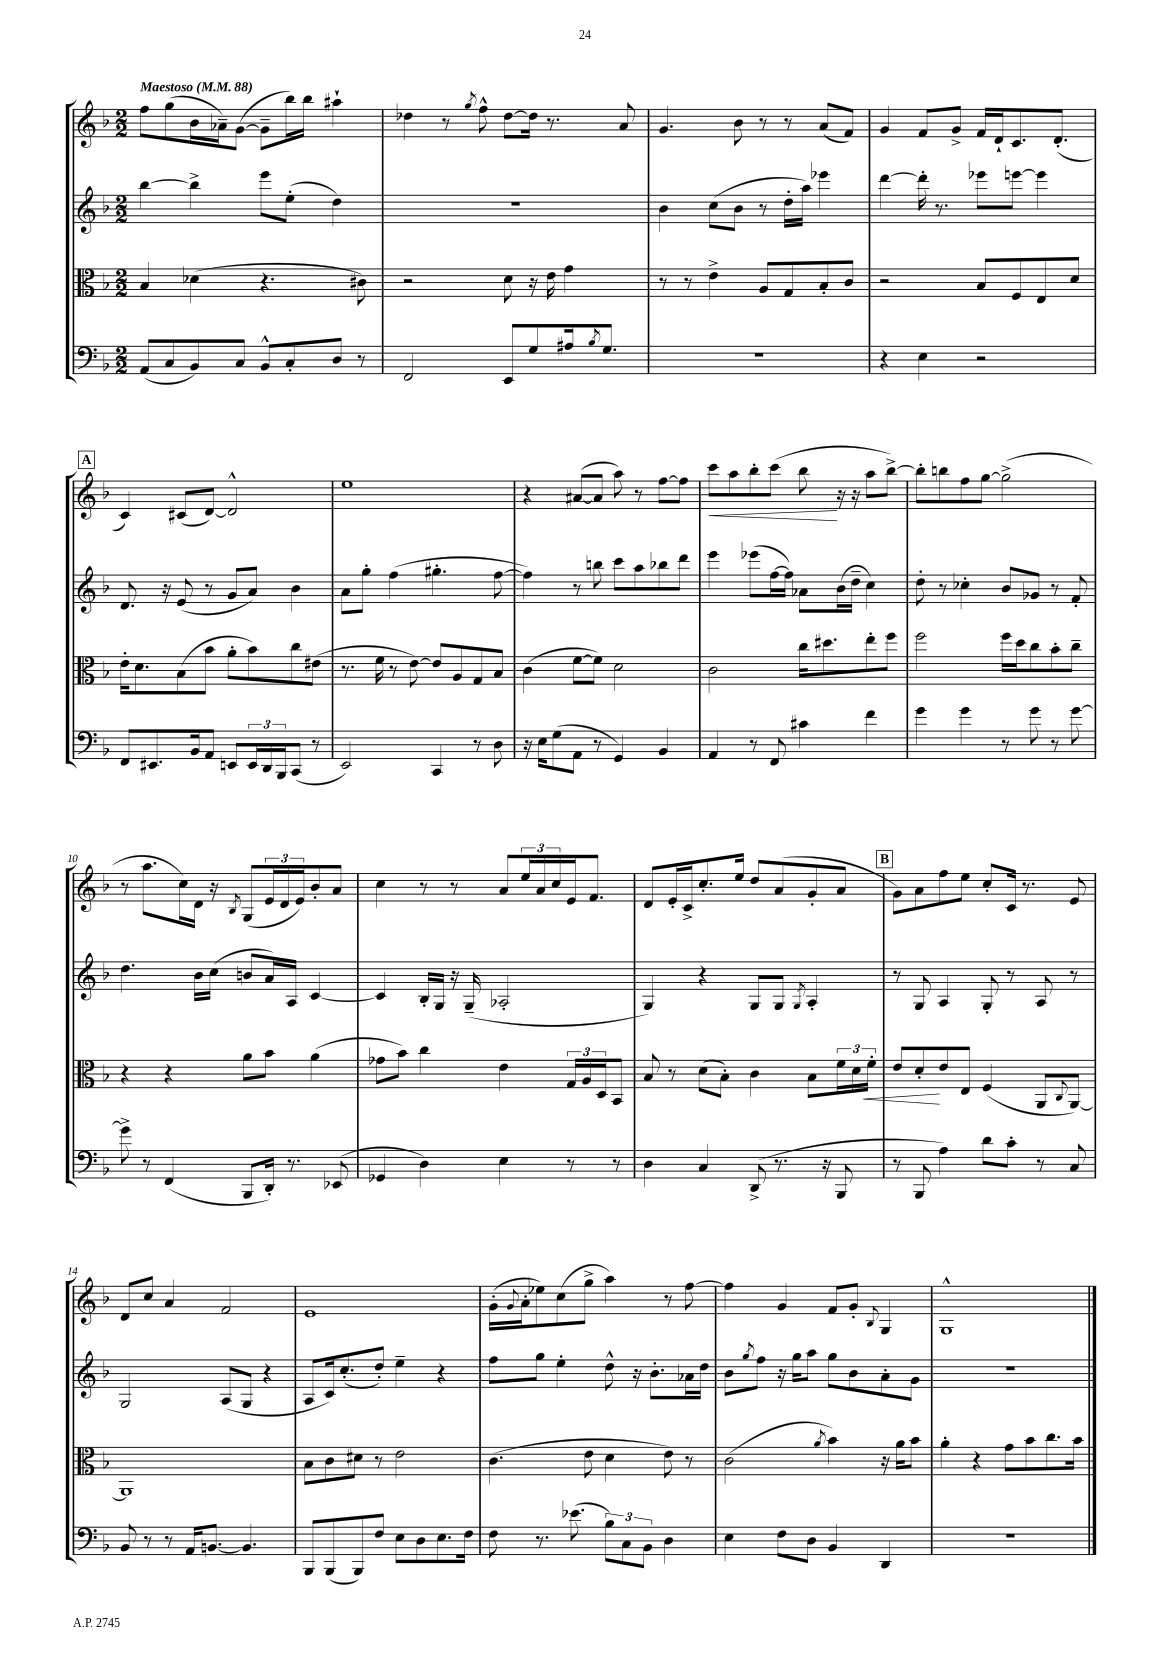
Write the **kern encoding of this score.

**kern	**kern	**dynam	**kern	**kern	**dynam
*part4	*part3	*part3	*part2	*part1	*part1
*staff4	*staff3	*staff3	*staff2	*staff1	*staff1
*clefF4	*clefC3	*	*clefG2	*clefG2	*
*k[b-]	*k[b-]	*	*k[b-]	*k[b-]	*
*M2/2	*M2/2	*	*M2/2	*M2/2	*
*MM88	*MM88	*	*MM88	*MM88	*
=1	=1	=1	=1	=1	=1
!	!	!	!	!LO:TX:a:B:t=Maestoso	!
(8AA/L	4B-/	.	[4bb-\	8ff\L	.
8C/	.	.	.	(8gg\	.
8BB-/)	(4d-X\	.	4bb-^\]	16b-\L	.
.	.	.	.	16a-X~\J)	.
8C/J	.	.	.	([8g\J	.
8BB-^^/L	4.r	.	8eee\L	8g~\L]	.
8C'/	.	.	(8ee'\J	16bb-\L)	.
.	.	.	.	16bb-\JJ	.
8D/J	.	.	4dd\)	4aa#X`\	.
8r	8c#X\)	.	.	.	.
=2	=2	=2	=2	=2	=2
2FF/	2r	.	1r	4dd-X\	.
.	.	.	.	8r	.
.	.	.	.	8qgg/	.
.	.	.	.	8ff^^\	.
8EE/L	8d\	.	.	[8dd-\L	.
8G/	16r	.	.	16dd-\Jk]	.
.	16e\	.	.	8.r	.
16A#X/k	4g\	.	.	.	.
8qB-/	.	.	.	.	.
8.G/J	.	.	.	.	.
.	.	.	.	8a/	.
=3	=3	=3	=3	=3	=3
1r	8r	.	4b-\	4.g/	.
.	8r	.	.	.	.
.	4e^\	.	(8cc\L	.	.
.	.	.	8b-\J	8b-\	.
.	8A/L	.	8r	8r	.
.	8G/	.	16dd'\LL	8r	.
.	.	.	16aa\JJ)	.	.
.	8B-'/	.	4eee-X\	(8a/L	.
.	8c/J	.	.	8f/J)	.
=4	=4	=4	=4	=4	=4
4r	2r	.	[4ddd\	4g/	.
4E\	.	.	16ddd'\]	8f/L	.
.	.	.	8.r	.	.
.	.	.	.	8g^/J	.
2r	8B-/L	.	8eee-X\L	16f/LL	.
.	.	.	.	16d`/J	.
.	8F/	.	[8eeen\J	8.c/	.
.	8E/	.	4eee\]	.	.
.	.	.	.	(8.d'/J	.
.	8d/J	.	.	.	.
!!LO:LB:g=z
!!LO:REH:place=s1:t=A
=5	=5	=5	=5	=5	=5
8FF/L	16e'\KL	.	8.d/	4c/)	.
.	8.d\	.	.	.	.
8.EE#X/	.	.	.	.	.
.	.	.	16r	.	.
.	(8B-\	.	(8e/	(8c#X/L	.
16BB-/k	.	.	.	.	.
8AA/J	8b-\J	.	8r	[8d/J)	.
8EEn/L	8a'\L	.	8g/L	2d^^/]	.
24EE/L	8b-\)	.	8a/J)	.	.
24DD/	.	.	.	.	.
24BBB-/J	.	.	.	.	.
(8CC/J	8cc\	.	4b-\	.	.
8r	(8e#X\J	.	.	.	.
=6	=6	=6	=6	=6	=6
2EE/)	8.r	.	8a\L	1ee	.
.	.	.	8gg'\J	.	.
.	16f\	.	.	.	.
.	8r	.	(4ff\	.	.
.	[8e\)	.	.	.	.
4CC/	8e/L]	.	4.gg#X'\	.	.
.	8A/	.	.	.	.
8r	8G/	.	.	.	.
8D\	8B-/J	.	[8ff\	.	.
=7	=7	=7	=7	=7	=7
16r	(4c\	.	4ff\])	4r	.
16E\KL	.	.	.	.	.
(8G\	.	.	.	.	.
8AA\J	[8f\L	.	8r	([8a#X/L	.
8r	8f\J])	.	8bbn\	8a#/J]	.
4GG/)	2d\	.	8ccc\L	8aa\)	.
.	.	.	8aa\	8r	.
4BB-/	.	.	8bb-X\	[8ff\L	.
.	.	.	8ddd\J	8ff\J]	.
=8	=8	=8	=8	=8	=8
!	!	!	!	!	!LO:HP:b
4AA/	2c\	.	4eee\	8ccc\L	<
.	.	.	.	8aa\	.
8r	.	.	(8eee-X\L	8bb-'\	.
8FF/	.	.	[16ff\L	(8ccc\J	.
.	.	.	16ff\JJ])	.	.
4c#X\	16cc\KL	.	8a-X\L	8bb-\	.
.	8.dd#X\	.	.	.	.
.	.	.	(16b-\L	16r	[
.	.	.	16dd~\JJ	16r	.
4f\	8ee'\	.	4cc\)	8aa\L	.
.	8ff\J	.	.	[8bb-^\J)	.
=9	=9	=9	=9	=9	=9
4g\	2ff\	.	8dd'\	8bb-'\L]	.
.	.	.	8r	8bbn\	.
4g\	.	.	4cc-X'\	8ff\	.
.	.	.	.	[8gg\J	.
8r	16ff\LL	.	8b-/L	(2gg^\]	.
.	16dd\J	.	.	.	.
8g\	8cc\	.	8g-X/J	.	.
8r	8b-'\	.	8r	.	.
[8g\	8cc~\J	.	8f'/	.	.
!!LO:LB:g=z
=10	=10	=10	=10	=10	=10
8g^\]	4r	.	4.dd\	8r	.
8r	.	.	.	8.aa\L	.
(4FF/	4r	.	.	.	.
.	.	.	.	16cc\L)	.
.	.	.	16b-\LL	16d\JJ	.
.	.	.	(16cc\JJ	16r	.
.	.	.	.	8qB-/	.
8BBB-/L	8a\L	.	8bn/L	(8G/L	.
16DD'/Jk)	8b-\J	.	16a/L)	24e/L	.
.	.	.	.	24d/	.
8.r	.	.	16A/JJ	.	.
.	.	.	.	24e/J)	.
.	(4a\	.	[4c/	8b-'/	.
(8EE-X/	.	.	.	8a/J	.
=11	=11	=11	=11	=11	=11
4GG-X/	8g-X\L	.	4c/]	4cc\	.
.	8b-\J)	.	.	.	.
4D\)	4cc\	.	16B-'/LL	8r	.
.	.	.	16G/JJ	.	.
.	.	.	16r	8r	.
.	.	.	(16G~/	.	.
4E\	4e\	.	2A-X'/	8a/L	.
.	.	.	.	24ee/L	.
.	.	.	.	24a/	.
.	.	.	.	24cc/	.
8r	24G/LL	.	.	16e/J	.
.	24A/	.	.	.	.
.	.	.	.	8.f/J	.
.	24D/J	.	.	.	.
8r	8BB-/J	.	.	.	.
=12	=12	=12	=12	=12	=12
4D\	8B-/	.	4G/)	8d/L	.
.	8r	.	.	16e'/L	.
.	.	.	.	16c^/J	.
4C/	(8d\L	.	4r	8.cc'/	.
.	8B-'\J)	.	.	.	.
.	.	.	.	16ee/Jk	.
(8DD^/	4c\	.	8G/L	8dd/L	.
8.r	.	.	8G/J	(8a/	.
.	.	.	8qG/	.	.
.	8B-\L	.	4A'/	8g'/	.
16r	.	.	.	.	.
8BBB-/	24f\L	.	.	8a/J	.
.	24d\	.	.	.	.
!	!	!LO:HP:b	!	!	!
.	24f'\JJ	<	.	.	.
!!LO:REH:place=s1:t=B
=13	=13	=13	=13	=13	=13
8r	8e/L	.	8r	8g\L)	.
8BBB-/	8d'/	.	8G/	8a\	.
4A\)	8e/	[	4A/	8ff\	.
.	8E/J	.	.	8ee\J	.
8d\L	(4F/	.	8G'/	8cc'/L	.
8c'\J	.	.	8r	16c/Jk	.
.	.	.	.	8.r	.
8r	8AA/L	.	8A/	.	.
.	8qqC/	.	.	.	.
8C/	[8AA/J)	.	8r	8e/	.
!!LO:LB:g=z
=14	=14	=14	=14	=14	=14
8BB-/	1AA]	.	2G/	8d/L	.
8r	.	.	.	8cc/J	.
8r	.	.	.	4a/	.
16AA/KL	.	.	.	.	.
[8.BBn/J	.	.	.	.	.
.	.	.	(8A/L	2f/	.
4.BB/]	.	.	8G/J	.	.
.	.	.	4r	.	.
=15	=15	=15	=15	=15	=15
8BBB-/L	8B-\L	.	8A/L	1e	.
(8BBB-/	8c\	.	16c/k)	.	.
.	.	.	(8.cc'/	.	.
8BBB-/)	8d#X\J	.	.	.	.
8F/J	8r	.	8dd'/J)	.	.
8E\L	2e\	.	4ee~\	.	.
8D\	.	.	.	.	.
8.E\	.	.	4r	.	.
16F\Jk	.	.	.	.	.
=16	=16	=16	=16	=16	=16
8F\	(4.c\	.	8ff\L	(16g'\LL	.
.	.	.	.	8qqg/	.
.	.	.	.	16a'\J	.
8.r	.	.	8gg\J	8ee-X\)	.
.	.	.	4ee'\	(8cc\	.
(8.e-X\	.	.	.	.	.
.	8e\	.	.	8gg^\J	.
12B-\L)	4d\	.	8dd^^\	4aa\)	.
12C\	.	.	.	.	.
.	.	.	16r	.	.
12BB-\J	.	.	.	.	.
.	.	.	8.b-'\L	.	.
4D\	8e\)	.	.	8r	.
.	8r	.	16a-X\L	[8ff\	.
.	.	.	16dd\JJ	.	.
=17	=17	=17	=17	=17	=17
4E\	(2c\	.	8b-\L	4ff\]	.
.	.	.	8qgg/	.	.
.	.	.	8ff\J	.	.
8F\L	.	.	16r	4g/	.
.	.	.	16gg\KL	.	.
8D\J	.	.	8aa\J	.	.
.	8qa/	.	.	.	.
4BB-/	4b-\)	.	8gg\L	8f/L	.
.	.	.	8b-\	8g'/J	.
.	.	.	.	8qqB-/	.
4DD/	16r	.	8a'\	4G/	.
.	16a\KL	.	.	.	.
.	8b-\J	.	8g\J	.	.
=18	=18	=18	=18	=18	=18
1r	4a'\	.	1r	1G^^	.
.	4r	.	.	.	.
.	8g\L	.	.	.	.
.	8b-\	.	.	.	.
.	8.cc\	.	.	.	.
.	16b-\Jk	.	.	.	.
==	==	==	==	==	==
*-	*-	*-	*-	*-	*-
